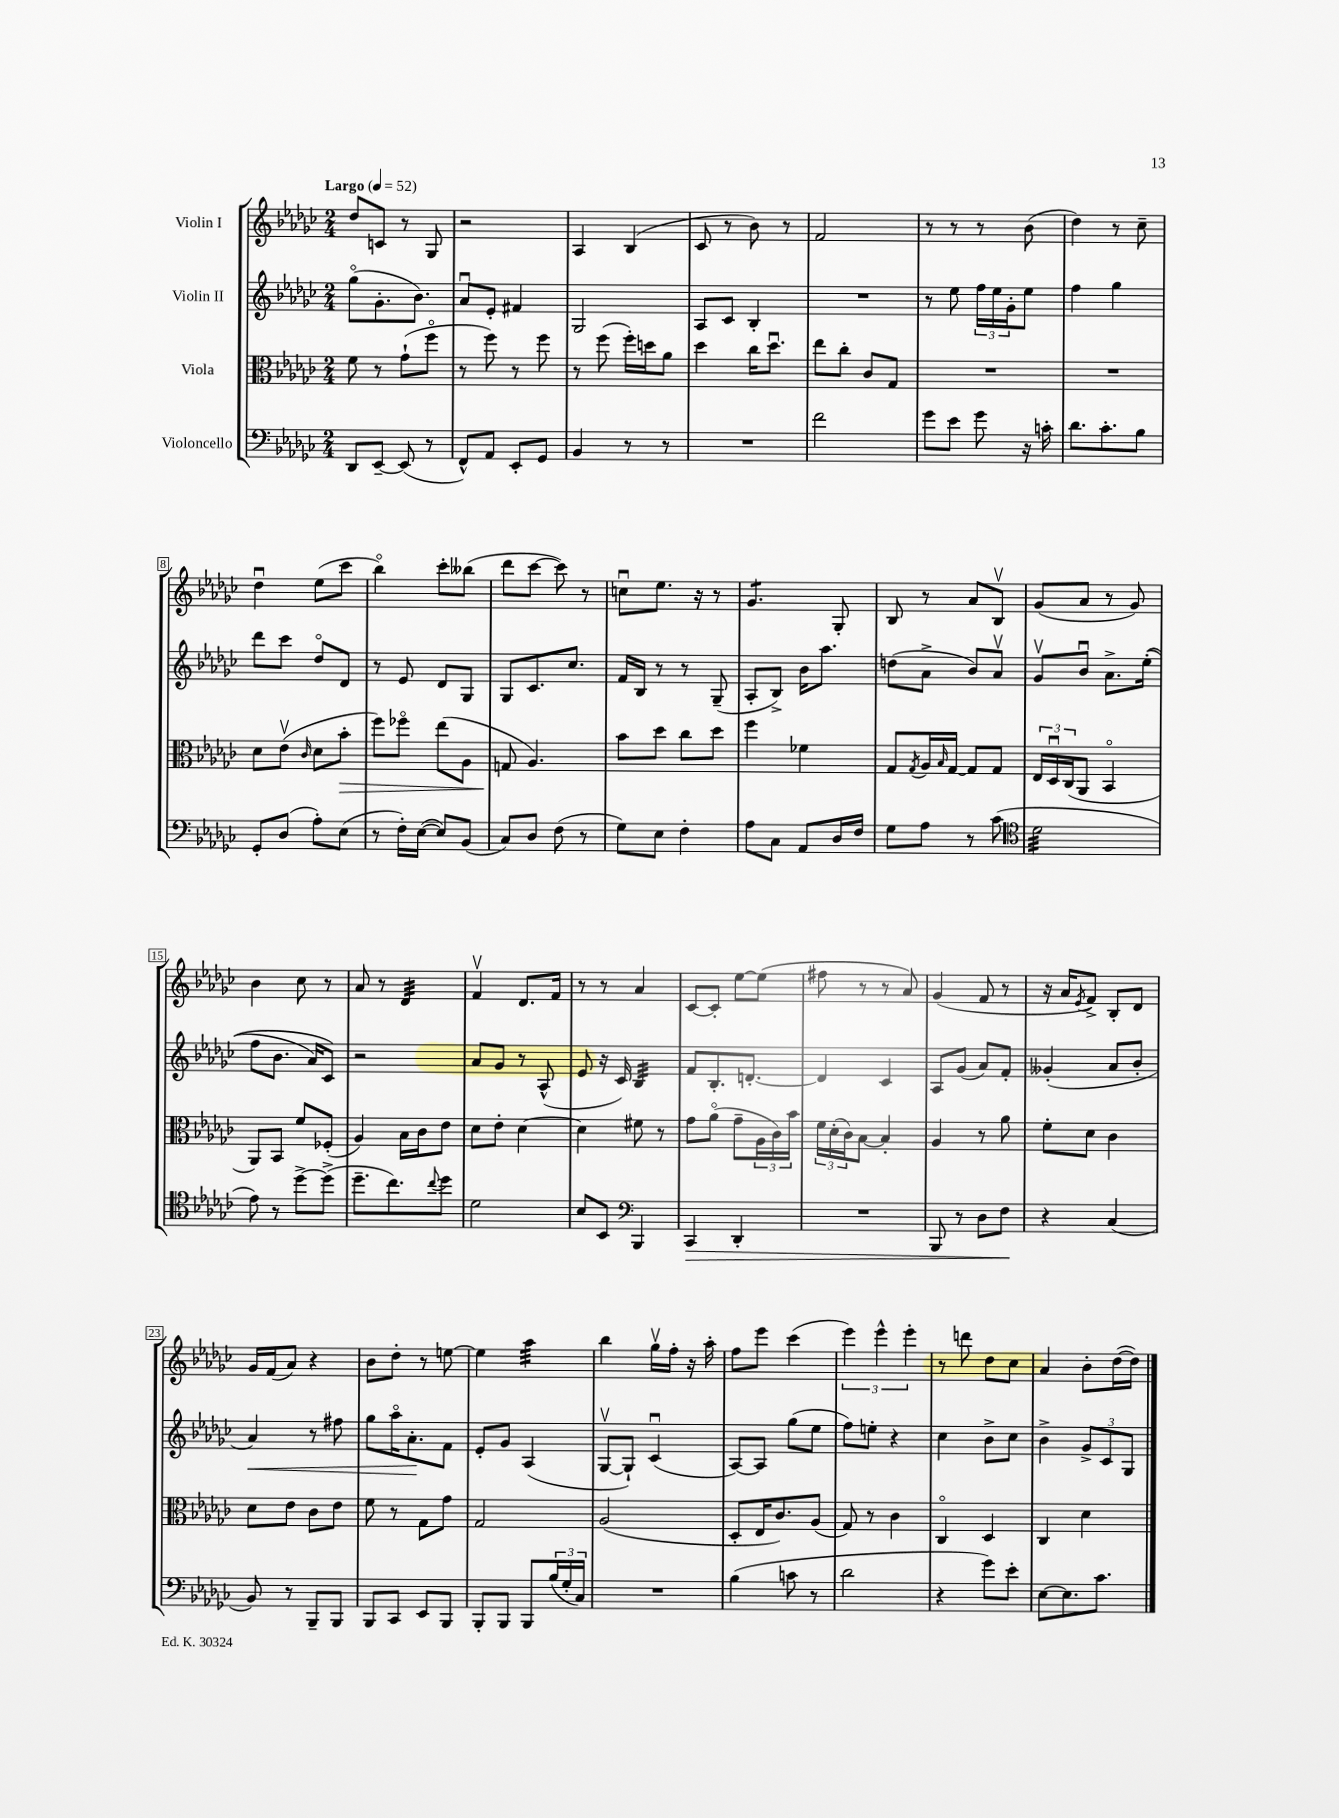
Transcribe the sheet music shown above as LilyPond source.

<<
\new StaffGroup <<
\new Staff = "s0" \with { instrumentName = "Violin I" } {
    \clef treble \key ges \major \numericTimeSignature \time 2/4 \tempo "Largo" 4 = 52
    des''8 c'8 r8 ges8 |
    r2 |
    aes4 bes4( |
    ces'8 r8 bes'8) r8 |
    f'2 |
    r8 r8 r8 bes'8( |
    des''4) r8 ces''8-- |
    des''4\downbow ees''8( ces'''8 |
    bes''4\flageolet) ces'''8-. beses''8( |
    des'''8 ces'''8~ ces'''8) r8 |
    c''8\downbow ees''8. r16 r8 |
    ges'4.:8 ges8-. |
    bes8 r8 aes'8 bes8\upbow |
    ges'8( aes'8 r8 ges'8) |
    bes'4 ces''8 r8 |
    aes'8 r8 des'4:32 |
    f'4\upbow des'8. f'16 |
    r8 r8 aes'4 |
    ces'8~ ces'8-. ees''8~ ees''8( |
    fis''8 r8 r8 aes'8) |
    ges'4( f'8 r8 |
    r16 aes'16 \acciaccatura { ees'8 } f'8->) bes8-. des'8 |
    ges'16 f'16( aes'8) r4 |
    bes'8 des''8-. r8 e''8~ |
    e''4 aes''4:32 |
    bes''4 ges''16\upbow f''16-. r16 aes''16-. |
    f''8 ees'''8 ces'''4( |
    \tuplet 3/2 { ees'''4) ees'''4-^ ees'''4-. } |
    r8 d'''8 des''8 ces''8 |
    aes'4 bes'8-. des''16~( des''16) \bar "|." |
}
\new Staff = "s1" \with { instrumentName = "Violin II" } {
    \clef treble \key ges \major \numericTimeSignature \time 2/4
    ges''8\flageolet( ges'8.-. bes'8.) |
    aes'8\downbow ees'8-. fis'4 |
    ges2 |
    aes8 ces'8 bes4-. |
    R2 |
    r8 ees''8 \tuplet 3/2 { f''16 ees''16 ges'16-. } ees''8 |
    f''4 ges''4 |
    des'''8 ces'''8 des''8\flageolet des'8 |
    r8 ees'8 des'8 ges8 |
    ges8 ces'8. ces''8. |
    f'16 bes16 r8 r8 ges8--( |
    aes8-. bes8->) bes'16 aes''8. |
    d''8( aes'8-> bes'8) aes'8\upbow |
    ges'8\upbow bes'8\downbow aes'8.-> ees''16-.(\( |
    f''8 bes'8. aes'16) ces'8\) |
    r2 |
    aes'8 ges'8 r8 aes8-^( |
    ees'8 r16 ces'16) bes4:32 |
    f'8 bes8.-. d'8.~-. |
    d'4 ces'4 |
    aes8 ges'8( aes'8) f'8-. |
    geses'4-.( aes'8 bes'8-. |
    aes'4\<) r8 fis''8 |
    ges''8 aes''16\flageolet aes'8.-.\! f'8 |
    ees'8-. ges'8 aes4( |
    ges8~\upbow ges8-!) ces'4\downbow( |
    aes8~) aes8 ges''8( ees''8 |
    f''8) e''8-. r4 |
    ces''4 bes'8-> ces''8 |
    bes'4-> \tuplet 3/2 { ges'8-> ces'8 ges8 } \bar "|." |
}
\new Staff = "s2" \with { instrumentName = "Viola" } {
    \clef alto \key ges \major \numericTimeSignature \time 2/4
    f'8 r8 ges'8-!( f''8\flageolet |
    r8 f''8) r8 f''8 |
    r8 f''8( f''16-.) d''16 aes'8 |
    des''4 ces''16 des''8.\downbow |
    ees''8 ces''8-. ces'8 ges8 |
    R2 |
    R2 |
    des'8 ees'8\upbow( \grace { ces'16 } des'8 bes'8-.\> |
    f''8) fes''8\flageolet ees''8( aes8 |
    g8\! aes4.) |
    bes'8 des''8 ces''8 des''8 |
    f''4 fes'4 |
    ges8 \acciaccatura { ges8 } aes16 \grace { bes16 } ges16~ ges8 ges8 |
    \tuplet 3/2 { ees16 des16\downbow ces16( } aes,8 bes,4\flageolet |
    aes,8) bes,8 f'8 fes8-.( |
    aes4) bes16 ces'16 ees'8 |
    des'8 ees'8-. des'4~ |
    des'4 fis'8 r8 |
    ges'8 aes'8\flageolet( ges'8-- \tuplet 3/2 { aes16 ces'16) bes'16 } |
    \tuplet 3/2 { f'16 des'16-.( ces'16) } bes8~ bes4-. |
    aes4 r8 aes'8 |
    f'8-. des'8 ces'4 |
    des'8 ees'8 ces'8 ees'8 |
    f'8 r8 ges8 ges'8 |
    ges2 |
    aes2( |
    des8-. ees16 ces'8.) aes8( |
    ges8) r8 ces'4 |
    ces4\flageolet des4 |
    ces4 des'4 \bar "|." |
}
\new Staff = "s3" \with { instrumentName = "Violoncello" } {
    \clef bass \key ges \major \numericTimeSignature \time 2/4
    des,8 ees,8~-- ees,8( r8 |
    f,8-^) aes,8 ees,8-. ges,8 |
    bes,4 r8 r8 |
    R2 |
    f'2 |
    ges'8 ees'8 ges'8 r16 c'16-. |
    des'8. ces'8.-. bes8 |
    ges,8-. des8( aes8-.) ees8( |
    r8 f16-.) ees16~( ees8) bes,8( |
    ces8) des8 f8( r8 |
    ges8) ees8 f4-. |
    aes8 ces8 aes,8 des16 f16 |
    ges8 aes8 r8 ces'8( |
    \clef tenor des'2:32 |
    ees'8) r8 des''8~-> des''8->( |
    des''8.-- ces''8.) \appoggiatura { ces''8 } des''8 |
    des'2 |
    bes8 bes,8 \clef bass bes,,4 |
    ces,4\> des,4-. |
    R2 |
    bes,,8 r8 des8 f8\! |
    r4 ces4( |
    bes,8) r8 bes,,8-- bes,,8 |
    bes,,8 ces,8 ees,8 bes,,8 |
    bes,,8-. bes,,8 bes,,8 \tuplet 3/2 { bes16( ges16-. ces16) } |
    R2 |
    bes4( c'8 r8 |
    des'2 |
    r4 ges'8) ees'8-. |
    ees8~ ees8. ces'8. \bar "|." |
}
>>
>>
\layout { \context { \Score \override BarNumber.stencil = #(make-stencil-boxer 0.1 0.3 ly:text-interface::print) } }
